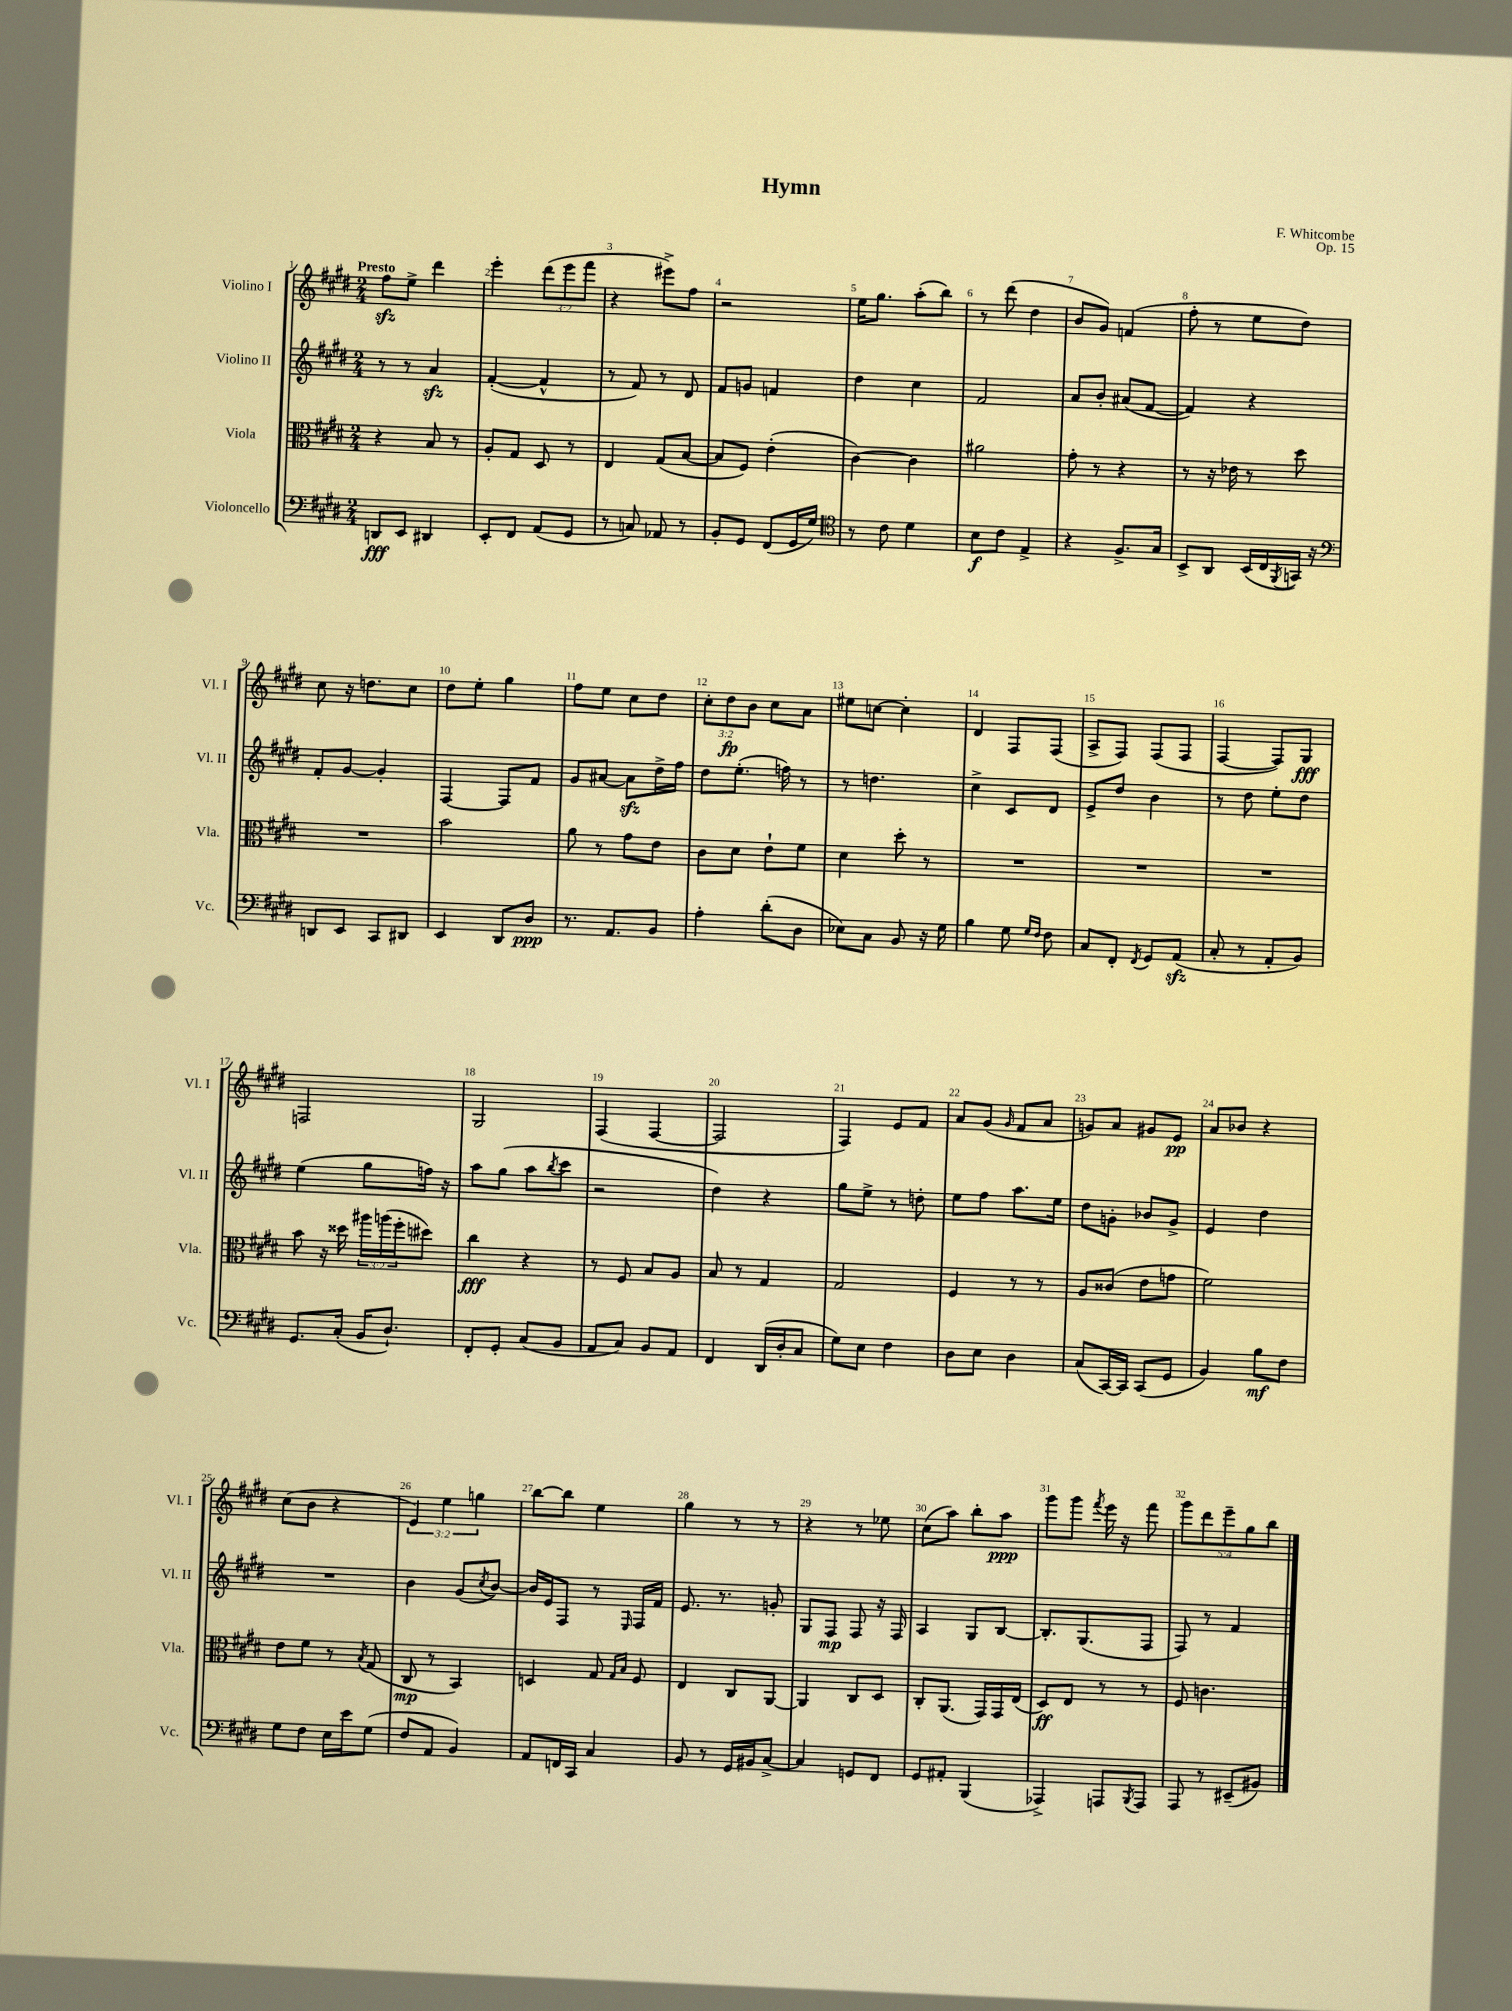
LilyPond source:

\header { title = "Hymn" composer = "F. Whitcombe" opus = "Op. 15" }
<<
\new StaffGroup <<
\new Staff = "s0" \with { instrumentName = "Violino I" shortInstrumentName = "Vl. I" } {
    \clef treble \key e \major \numericTimeSignature \time 2/4 \override Staff.TupletNumber.text = #tuplet-number::calc-fraction-text \tempo "Presto"
    fis''8\sfz e''8-> dis'''4 |
    e'''4-. \tuplet 3/2 { dis'''8( e'''8 fis'''8 } |
    r4 eis'''8->) fis''8 |
    r2 |
    e''16 gis''8. a''8-.( b''8) |
    r8 dis'''8( dis''4 |
    b'8 gis'8) f'4( |
    fis''8-. r8 e''8 dis''8) |
    cis''8 r16 d''8. cis''8 |
    dis''8 e''8-. gis''4 |
    fis''8 e''8 cis''8 dis''8 |
    \tuplet 3/2 { cis''8-. dis''8\fp b'8 } cis''8 a'8 |
    eis''8 c''8~ c''4-. |
    dis'4 fis8 fis8( |
    a8-> fis8) fis8( fis8 |
    fis4~ fis8) gis8\fff |
    f2 |
    gis2 |
    fis4( fis4~ |
    fis2 |
    fis4) e'8 fis'8 |
    a'8 gis'8( \grace { gis'16 } fis'8 a'8 |
    g'8) a'8 gis'8 e'8\pp |
    a'8 bes'8 r4 |
    cis''8( b'8 r4 |
    \tuplet 3/2 { e'4) e''4 g''4 } |
    b''8~ b''8 e''4 |
    gis''4 r8 r8 |
    r4 r8 ees''8 |
    cis''8( a''8) b''8-. a''8\ppp |
    gis'''8 gis'''8 \acciaccatura { fis'''8 } e'''16 r16 fis'''8 |
    \tuplet 5/4 { gis'''8 dis'''8 e'''8-- gis''8 b''8 } \bar "|." |
}
\new Staff = "s1" \with { instrumentName = "Violino II" shortInstrumentName = "Vl. II" } {
    \clef treble \key e \major \numericTimeSignature \time 2/4
    r8 r8 a'4\sfz |
    fis'4~-.( fis'4-^ |
    r8 fis'8) r8 dis'8 |
    fis'8 g'8 f'4 |
    dis''4 cis''4 |
    fis'2 |
    a'8 b'8-. ais'8( fis'8~ |
    fis'4) r4 |
    fis'8-. gis'8~ gis'4-. |
    fis4~ fis8 fis'8 |
    gis'8 ais'8~ ais'8\sfz dis''16-> fis''16 |
    dis''8 e''8.-.( f''16) r8 |
    r8 d''4. |
    cis''4-> cis'8 dis'8 |
    e'8-> dis''8 b'4 |
    r8 dis''8 e''8-. dis''8 |
    e''4( gis''8 f''16) r16 |
    a''8 gis''8( a''8 \acciaccatura { b''8 } cis'''8 |
    r2 |
    dis''4) r4 |
    gis''8 e''8-> r8 d''8-. |
    e''8 fis''8 a''8. e''16 |
    dis''8 g'8-. bes'8 g'8-> |
    e'4 dis''4 |
    R2 |
    b'4 gis'8( \acciaccatura { cis''8 } b'8~) |
    b'16 e'16 fis8 r8 \grace { e16 } fis16 fis'16 |
    e'8. r8. g'8-. |
    gis8 fis8\mp fis8 r16 fis16 |
    a4 gis8 b8~ |
    b8.-. gis8.( fis8 |
    fis8) r8 fis'4 \bar "|." |
}
\new Staff = "s2" \with { instrumentName = "Viola" shortInstrumentName = "Vla." } {
    \clef alto \key e \major \numericTimeSignature \time 2/4 \override Staff.TupletNumber.text = #tuplet-number::calc-fraction-text
    r4 b8 r8 |
    a8-. gis8 dis8 r8 |
    e4 gis8( b8~ |
    b8 fis8) e'4-.( |
    cis'4~) cis'4 |
    ais'2 |
    gis'8-. r8 r4 |
    r8 r16 ees'16 r8 dis''8 |
    R2 |
    b'2 |
    a'8 r8 gis'8 e'8 |
    cis'8 dis'8 e'8-! fis'8 |
    dis'4 dis''8-. r8 |
    R2 |
    R2 |
    R2 |
    b'8 r16 disis''16 \tuplet 3/2 { ais''16 a''16( fis''16-. } dis''8) |
    cis''4\fff r4 |
    r8 fis8 b8 a8 |
    b8 r8 gis4 |
    gis2 |
    fis4 r8 r8 |
    a8 cisis'8( e'8 g'8 |
    fis'2) |
    e'8 fis'8 r8 \acciaccatura { b8 } gis8( |
    cis8\mp r8 b,4) |
    d4 gis8 \grace { gis16 b16 } fis8 |
    e4 cis8 a,8~ |
    a,4 cis8 dis8 |
    cis8-. a,8.( gis,16) gis,16 e16( |
    dis8\ff) e8 r8 r8 |
    fis8 c'4. \bar "|." |
}
\new Staff = "s3" \with { instrumentName = "Violoncello" shortInstrumentName = "Vc." } {
    \clef bass \key e \major \numericTimeSignature \time 2/4
    d,8\fff e,8 dis,4 |
    e,8-. fis,8 a,8( gis,8 |
    r8 c8) aes,8 r8 |
    b,8-. gis,8 fis,8( gis,16 gis16) |
    \clef tenor r8 cis'8 dis'4 |
    b8\f cis'8 e4-> |
    r4 fis8.-> gis16 |
    b,8-> a,8 b,16( cis16 \acciaccatura { fis,8 } g,16) r16 |
    \clef bass d,8 e,8 cis,8 dis,8 |
    e,4 dis,8 dis8\ppp |
    r8. a,8. b,8 |
    a4-. dis'8-.( dis8 |
    ees8) cis8 b,8 r16 gis16 |
    b4 gis8 \grace { gis16 fis16 } fis8 |
    cis8 fis,8-. \acciaccatura { fis,8 } gis,8 a,8\sfz( |
    cis8-. r8 a,8-. b,8) |
    gis,8. cis16-.( b,16 dis8.-!) |
    fis,8-. gis,8-. cis8( b,8 |
    a,8 cis8) b,8 a,8 |
    fis,4 dis,16( dis16-. cis8 |
    gis8) e8 fis4 |
    dis8 e8 dis4 |
    cis8( cis,16~) cis,16 cis,8( gis,8 |
    b,4) b8\mf fis8 |
    gis8 fis8 e16 e'16 gis8( |
    fis8 a,8 b,4) |
    a,8 f,16 cis,16 cis4 |
    b,8 r8 gis,16 bis,16 cis8~-> |
    cis4 g,8 fis,8 |
    gis,8 ais,8-. b,,4( |
    aes,,4->) a,,8 \acciaccatura { b,,8 } a,,8 |
    a,,8 r8 eis,8--( bis,8) \bar "|." |
}
>>
>>
\layout { \context { \Score \override BarNumber.break-visibility = ##(#f #t #t) barNumberVisibility = #all-bar-numbers-visible } }
